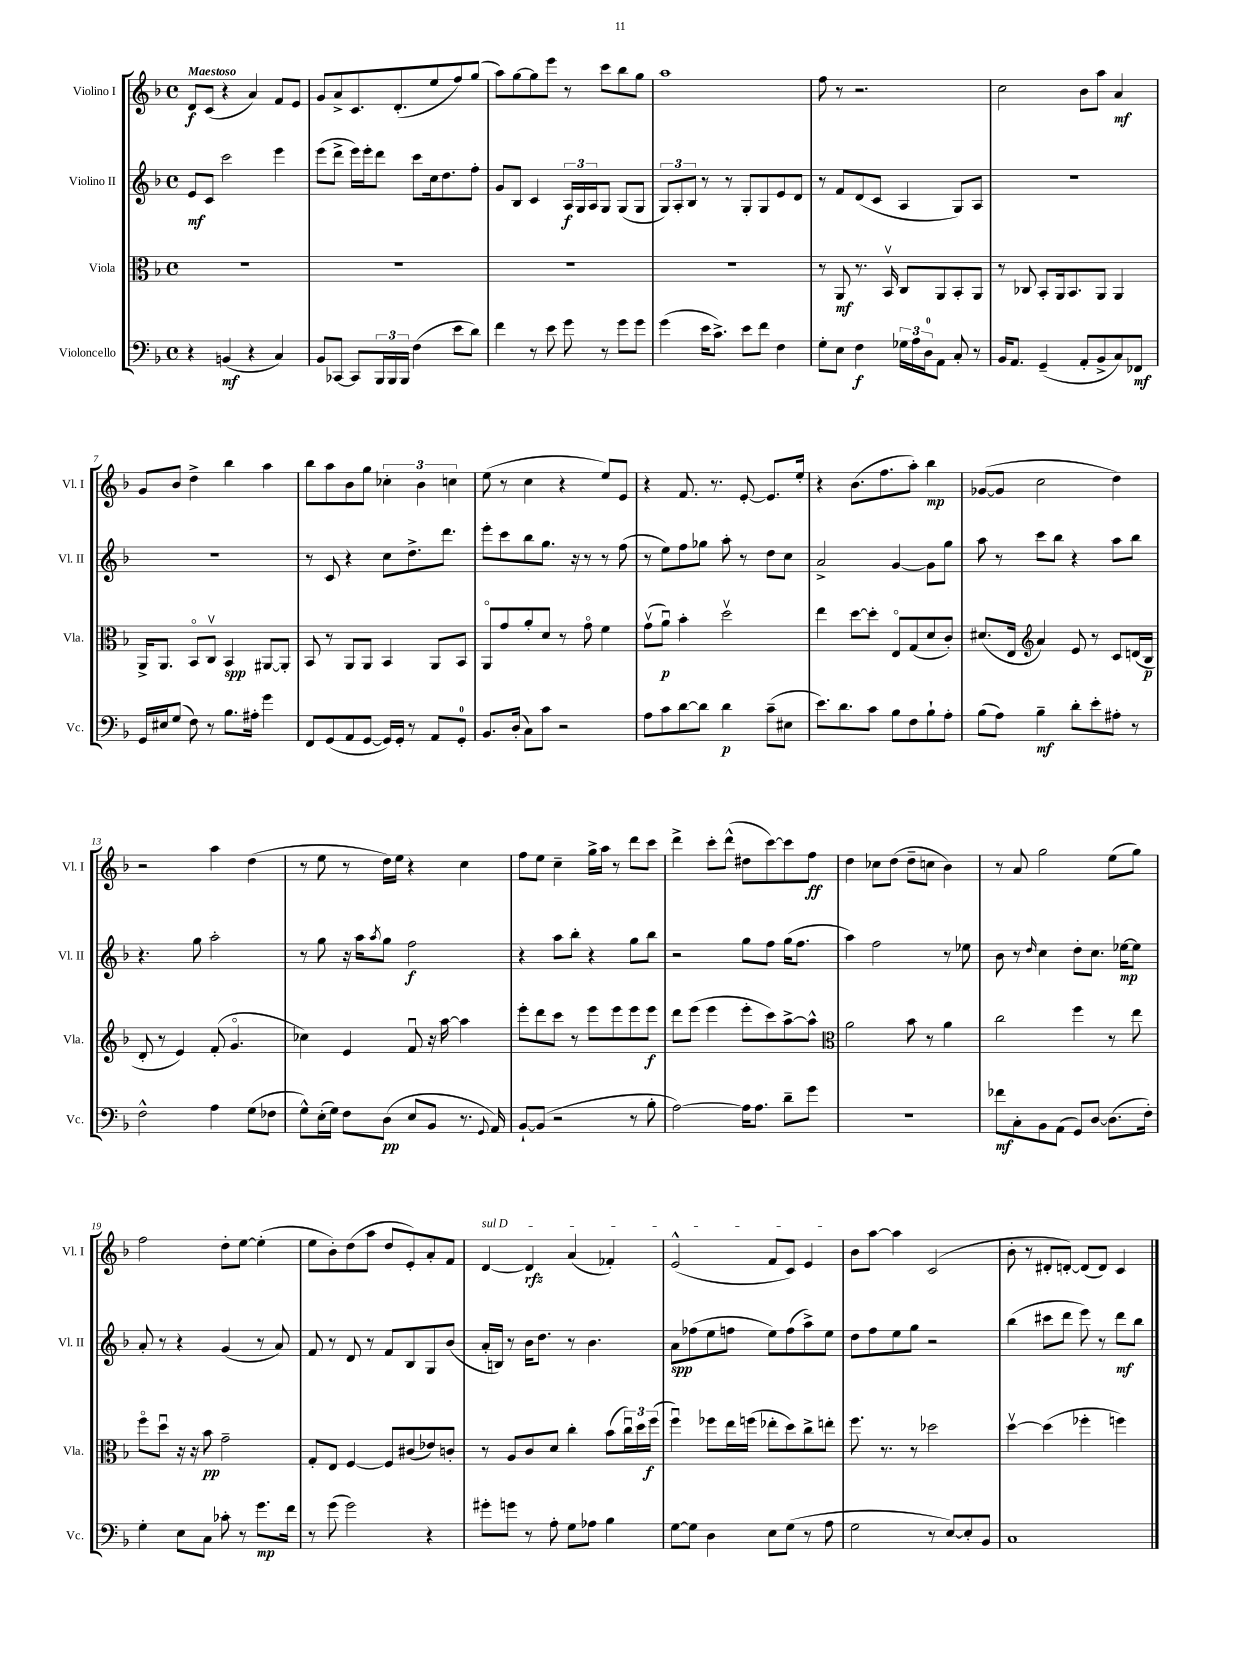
<<
\new StaffGroup <<
\new Staff = "s0" \with { instrumentName = "Violino I" shortInstrumentName = "Vl. I" } {
    \clef treble \key f \major \defaultTimeSignature \time 4/4 \tempo "Maestoso"
    d'8\f c'8( r4 a'4) f'8 e'8 |
    g'8 a'8-> c'8. d'8.-.( e''8 f''8) g''8( |
    a''8) g''8~ g''8 e'''8 r8 c'''8 bes''8 g''8 |
    a''1 |
    f''8 r8 r2. |
    c''2 bes'8 a''8 a'4\mf |
    g'8 bes'8 d''4-> bes''4 a''4 |
    bes''8 a''8 bes'8 g''8 \tuplet 3/2 { ces''4-. bes'4 c''4 } |
    e''8( r8 c''4 r4 e''8) e'8 |
    r4 f'8. r8. e'8~-. e'8. e''16-. |
    r4 bes'8.( f''8. a''8-.) bes''4\mp |
    ges'8~( ges'8 c''2 d''4) |
    r2 a''4 d''4( |
    r8 e''8 r8 d''16) e''16 r4 c''4 |
    f''8 e''8 c''4-- g''16-> a''16 r8 d'''8 c'''8 |
    d'''4-> c'''8-. d'''8-^( dis''8 c'''8~) c'''8 f''8\ff |
    d''4 ces''8 d''8( d''8-- c''8 bes'4) |
    r8 a'8 g''2 e''8( g''8) |
    f''2 d''8-. e''8~ e''4-.( |
    e''8 bes'8-.) d''8( a''8 d''8 e'8-.) a'8-. f'8 |
    \once \override TextSpanner.bound-details.left.text = \markup { \italic "sul D" } d'4~\startTextSpan d'4\rfz a'4( fes'4-.) |
    e'2-^( f'8 c'8) e'4\stopTextSpan |
    bes'8 a''8~ a''4 c'2( |
    bes'8-. r8 dis'8-. d'8~-.) d'8( d'8) c'4 \bar "|." |
}
\new Staff = "s1" \with { instrumentName = "Violino II" shortInstrumentName = "Vl. II" } {
    \clef treble \key f \major \defaultTimeSignature \time 4/4
    e'8\mf c'8 c'''2 e'''4 |
    e'''8( d'''8-> e'''16) e'''16-. d'''8 c'''8 c''16 d''8. f''8-. |
    g'8 bes8 c'4 \tuplet 3/2 { a16\f g16 a16 } g8 g8( g8 |
    \tuplet 3/2 { g8) a8-. bes8 } r8 r8 g8-. g8 e'8 d'8 |
    r8 f'8 d'8( c'8 a4 g8) a8 |
    R1 |
    R1 |
    r8 c'8 r4 c''8 d''8.-> d'''8. |
    e'''8-. c'''8 bes''8 g''8. r16 r8 r8 f''8( |
    r8 e''8) f''8 ges''8 a''8-. r8 d''8 c''8 |
    a'2-> g'4~ g'8 g''8 |
    a''8 r8 c'''8 bes''8 r4 a''8 bes''8 |
    r4. g''8 a''2-. |
    r8 g''8 r16 a''16 \acciaccatura { a''8 } g''8 f''2\f |
    r4 a''8 bes''8-. r4 g''8 bes''8 |
    r2 g''8 f''8 g''16( f''8. |
    a''4) f''2 r8 ees''8 |
    bes'8 r8 \grace { d''16 } c''4 d''8-. c''8. ees''16~\mp ees''8 |
    a'8-. r8 r4 g'4( r8 a'8) |
    f'8 r8 d'8 r8 f'8 bes8 g8 bes'8( |
    a'16-. b16) r8 bes'16 d''8. r8 bes'4. |
    a'8\spp fes''8( e''8 f''8 e''8) f''8( a''8->) e''8 |
    d''8 f''8 e''8 g''8 r2 |
    bes''4( cis'''8 d'''8 e'''8) r8 d'''8\mf bes''8 \bar "|." |
}
\new Staff = "s2" \with { instrumentName = "Viola" shortInstrumentName = "Vla." } {
    \clef alto \key f \major \defaultTimeSignature \time 4/4
    R1 |
    R1 |
    R1 |
    R1 |
    r8 a,8\mf r8. bes,16\upbow c8 a,8 bes,8-. a,8 |
    r8 ces8 bes,8-. a,16 bes,8. a,8 a,4 |
    a,16-> a,8. bes,8\flageolet c8\upbow bes,4\spp ais,8~ ais,8-. |
    bes,8 r8 a,8 a,8 bes,4 a,8 bes,8 |
    a,8\flageolet g'8 a'8-. d'8 r8 g'8\flageolet f'4 |
    g'8\upbow( a'8\downbow\p) bes'4-. d''2\upbow |
    e''4 d''8~ d''8-. e8\flageolet g8( d'8 c'8-.) |
    dis'8.( e16 \clef treble a'4) e'8 r8 c'8 d'16( bes16\p |
    d'8-. r8 e'4) f'8-.( g'4.\flageolet |
    ces''4) e'4 f'8\downbow r16 a''16~ a''4 |
    e'''8-. d'''8 c'''8 r8 e'''8 e'''8 e'''8 e'''8\f |
    d'''8 e'''8( e'''4 e'''8-. c'''8) a''8~-> a''8-^ |
    \clef alto a'2 bes'8 r8 a'4 |
    c''2 f''4 r8 e''8 |
    f''8\flageolet d''8\downbow r16 r16 bes'8\pp g'2-- |
    g8-. e8 f4~ f8 cis'8( ees'8) c'8-. |
    r8 a8 c'8 d'8 c''4-. bes'8( \tuplet 3/2 { c''16\downbow) d''16 f''16\f( } |
    f''4\downbow) fes''8 e''16 f''16( ees''8-. d''8) c''8-> e''8-. |
    f''8. r8. r8 des''2 |
    d''4~\upbow d''4( fes''4-. f''4) \bar "|." |
}
\new Staff = "s3" \with { instrumentName = "Violoncello" shortInstrumentName = "Vc." } {
    \clef bass \key f \major \defaultTimeSignature \time 4/4
    r4 b,4\mf( r4 c4) |
    bes,8 ces,8~ ces,8 \tuplet 3/2 { bes,,16 bes,,16 bes,,16 } f4( e'8 d'8) |
    f'4 r8 e'8 g'8 r8 g'8 g'8 |
    g'4( e'16 c'8.->) e'8 f'8 f4 |
    g8-. e8 f4\f \tuplet 3/2 { ges16 a16 d16-0 } a,8 c8-. r8 |
    bes,16 a,8. g,4--( a,8-. bes,8-> c8) fes,8\mf |
    g,16 eis16 g8( f8) r8 bes8. ais16-. g'4 |
    f,8 g,8( a,8 g,8~ g,16) g,16-. r8 a,8 g,8-0-. |
    bes,8. d16-.( c8) c'8 r2 |
    a8 c'8 d'8~ d'8 d'4\p c'8--( eis8 |
    e'8.) d'8. c'8 bes8 f8 bes8-! a8-. |
    bes8( a8) bes4--\mf d'8-. e'8-. ais8-. r8 |
    f2-^ a4 g8( fes8 |
    g8-^) e16-.( g16) f8 d8\pp( e8 bes,8 r8. \appoggiatura { g,8 } a,16) |
    bes,8~-! bes,8( r2 r8 bes8-. |
    a2~) a16 a8. d'8-- g'8 |
    R1 |
    fes'8\mf c8-. bes,8 a,8( g,8) d8~ d8.( f16-.) |
    g4-. e8 c8 ces'8-. r8 g'8.\mp f'16 |
    r8 g'8( g'2) r4 |
    gis'8-. g'8 r8 a8-. g8 aes8 bes4 |
    g8~ g8 d4 e8 g8( r8 a8 |
    g2 r8 e8~) e8-. bes,8 |
    c1 \bar "|." |
}
>>
>>
